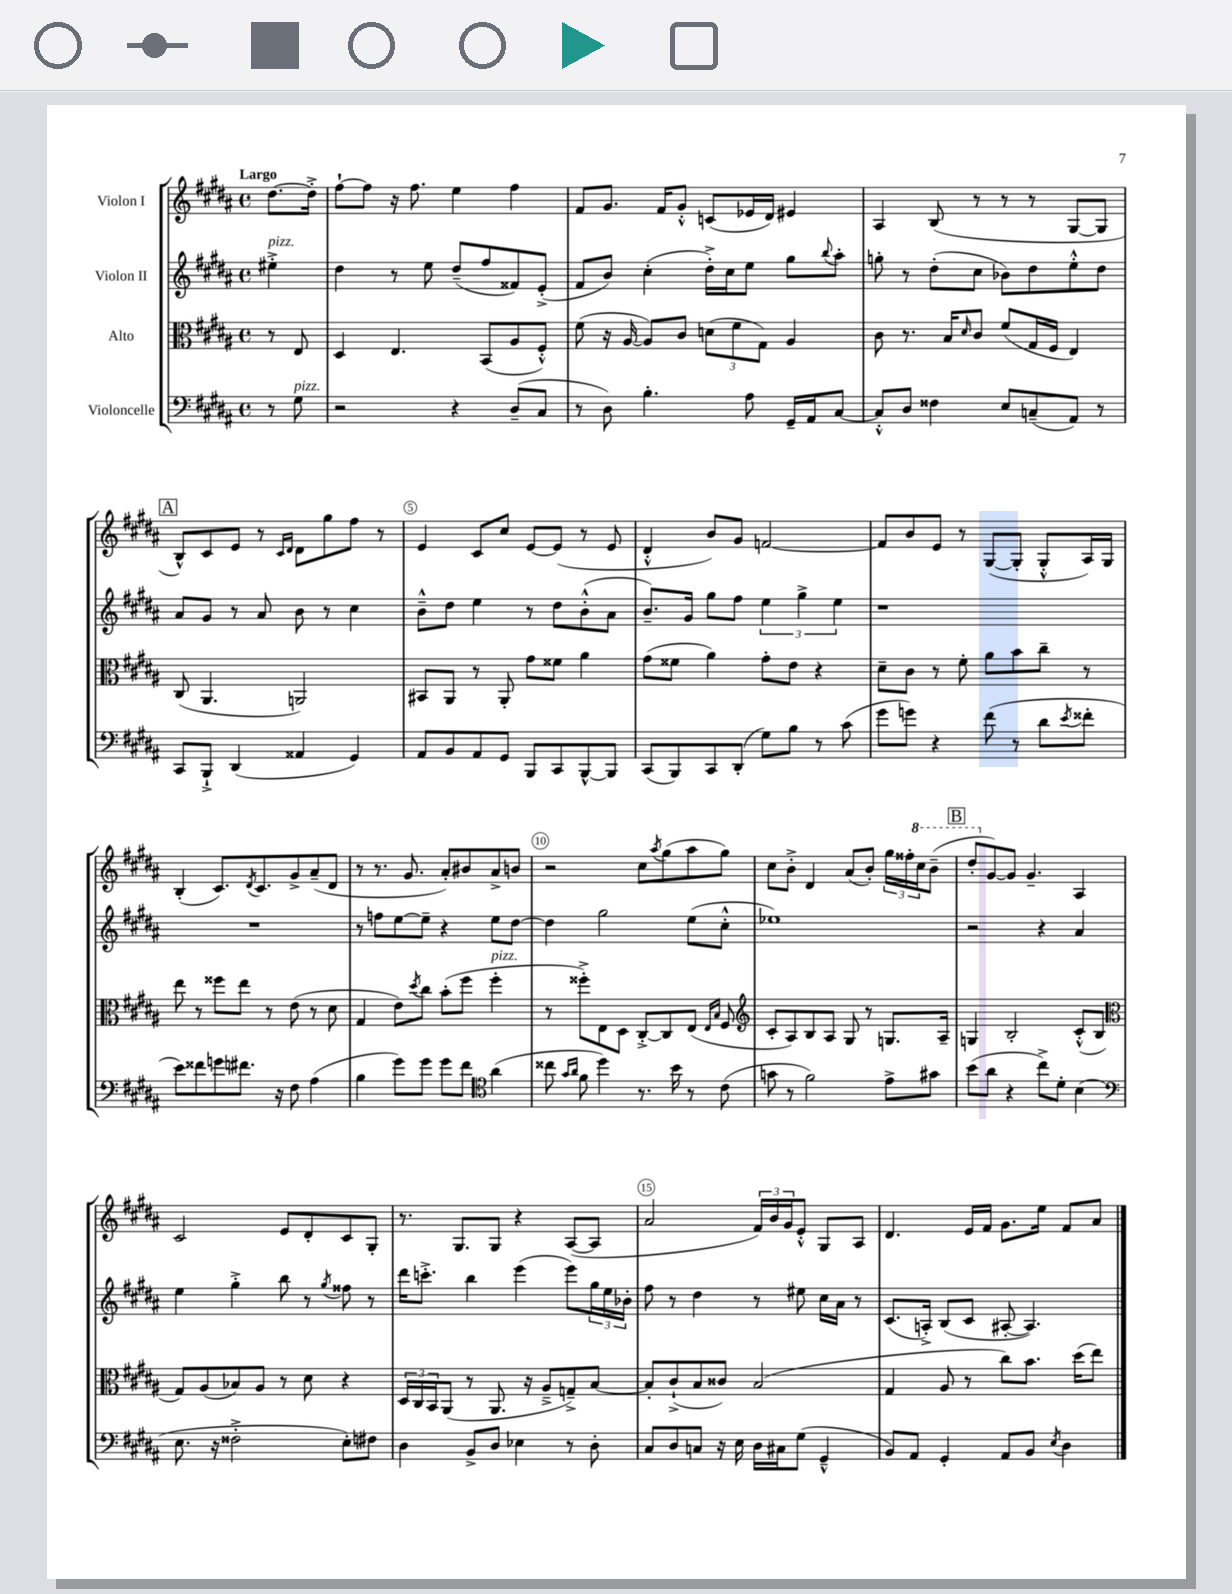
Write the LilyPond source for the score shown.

<<
\new StaffGroup <<
\new Staff = "s0" \with { instrumentName = "Violon I" } {
    \clef treble \key b \major \defaultTimeSignature \time 4/4 \partial 4 \tempo "Largo"
    dis''8.~ dis''16-.-> |
    fis''8~-! fis''8 r16 fis''8. e''4 fis''4 |
    fis'8 gis'8. fis'16 gis'8-.-^ c'8( ees'16 dis'16) eis'4 |
    ais4 b8( r8 r8 r8 gis8~ gis8 |
    \mark \markup { \box "A" } b8-^) cis'8 e'8 r8 \grace { cis'16 dis'16 } dis'8 gis''8 fis''8 r8 |
    e'4 cis'8 cis''8 e'8~ e'8( r8 e'8 |
    dis'4-.-^ b'8) gis'8 f'2~ |
    f'8 b'8 e'8 r8 gis8~( gis8-. gis8-.-^ ais16) gis16 |
    b4-.( cis'8.) \acciaccatura { dis'8 } cis'8. gis'8-> ais'8--( dis'8 |
    r8 r8. gis'8. ais'8-.) bis'8 ais'8-> b'8 |
    r2 cis''8 \acciaccatura { ais''8 } gis''8( ais''8 gis''8) |
    cis''8 b'8-.-> dis'4 ais'8( b'8-.) \tuplet 3/2 { gis''16 fisis''16-. \ottava #1 cis'''16 } b''8--( |
    \mark \markup { \box "B" } dis'''8-. \ottava #0 gis'8~) gis'8 gis'4.-- ais4 |
    cis'2 e'8 dis'8-. cis'8 gis8-. |
    r8. gis8. gis8 r4 ais8~( ais8 |
    ais'2 \tuplet 3/2 { fis'16) b'16 gis'16 } e'8-.-^ gis8 ais8 |
    dis'4. e'16 fis'16 gis'8. e''16 fis'8 ais'8 \bar "|." |
}
\new Staff = "s1" \with { instrumentName = "Violon II" } {
    \clef treble \key b \major \defaultTimeSignature \time 4/4 \partial 4
    eis''4-.->^\markup { \italic "pizz." } |
    dis''4 r8 e''8 dis''8--( fis''8 fisis'8) e'8-.->( |
    fis'8 b'8) cis''4-.( dis''16-.->) cis''16 e''8 gis''8 \appoggiatura { b''8 } ais''8-. |
    g''8-. r8 dis''8-.( cis''8 bes'8) dis''8 e''8-.-^ dis''8 |
    \mark \markup { \box "A" } ais'8 gis'8 r8 ais'8 b'8 r8 cis''4 |
    b'8---^ dis''8 e''4 r8 dis''8 b'8-.-^( ais'8 |
    b'8.--) gis'16 gis''8 fis''8 \tuplet 3/2 { e''4 gis''4-> e''4 } |
    r1 |
    R1 |
    r8 f''8 e''8~ e''8-- r4 e''8 dis''8~ |
    dis''4 gis''2 e''8( cis''8-.-^ |
    ees''1) |
    \mark \markup { \box "B" } r2 r4 ais'4 |
    e''4 gis''4-.-> b''8 r8 \acciaccatura { gis''8 } fisis''8 r8 |
    dis'''16 c'''8.-.-> b''4 e'''4( e'''8) \tuplet 3/2 { gis''16 e''16 bes'16-. } |
    fis''8 r8 dis''4 r8 eis''8 cis''16 ais'16 r8 |
    cis'8.( a16-.->) b8( cis'8 ais8~-. ais4.) \bar "|." |
}
\new Staff = "s2" \with { instrumentName = "Alto" } {
    \clef alto \key b \major \defaultTimeSignature \time 4/4 \partial 4
    r8 e8 |
    dis4 e4. b,8( ais8 fis8-.-^) |
    fis'8( r16 ais16~ ais8) cis'8 \tuplet 3/2 { d'8( fis'8 gis8) } ais4 |
    cis'8 r8. b16 \grace { dis'16 } cis'8 fis'8( gis16 fis16 e4) |
    \mark \markup { \box "A" } cis8( ais,4. a,2) |
    bis,8 ais,8 r8 ais,8-. gis'8 fisis'8 ais'4 |
    gis'8( fisis'8 ais'4) gis'8-. e'8 r4 |
    dis'8-- cis'8 r8 fis'8-. ais'8 b'8 cis''8-- r8 |
    e''8 r8 fisis''8 e''8 r8 e'8( r8 dis'8 |
    gis4 e'8) \acciaccatura { dis''8 } cis''8 b'8-.( fis''8 fis''4-.^\markup { \italic "pizz." } |
    r8 fisis''8-.->) e8 dis8 cis8~-.-> cis8 e8( \grace { e16 b16 } fis8 |
    \clef treble cis'8-. ais8) b8 ais8 gis8 r8 g8. ais16-- |
    \mark \markup { \box "B" } g4 b2-. cis'8-.-^( b8 |
    \clef alto gis8) ais8( bes8) ais8 r8 dis'8 r4 |
    \tuplet 3/2 { dis16 cis16 b,16 } ais,8( r8 ais,8. r16 ais8---> g8--->) b8~ |
    b8-. cis'8-!->( b8 cisis'8) b2( |
    gis4 ais8 r8 cis''8) b'8. dis''16( e''8) \bar "|." |
}
\new Staff = "s3" \with { instrumentName = "Violoncelle" } {
    \clef bass \key b \major \defaultTimeSignature \time 4/4 \partial 4
    r8 gis8^\markup { \italic "pizz." } |
    r2 r4 dis8--( cis8 |
    r8 dis8) b4.-. ais8 gis,16-- ais,16 cis8~ |
    cis8-.-^ dis8 fisis4 e8 c8--( ais,8) r8 |
    \mark \markup { \box "A" } cis,8 b,,8-!-> dis,4( aisis,4 gis,4) |
    ais,8 b,8 ais,8 gis,8 b,,8 cis,8 b,,8~-^ b,,8 |
    cis,8( b,,8) cis,8 dis,8-.( gis8) b8 r8 cis'8( |
    gis'8 g'8) r4 fis'8( r8 dis'8 \acciaccatura { e'8 } fisis'8-. |
    e'8) fisis'8 g'8 fis'8. r16 fis8 ais4( |
    b4 gis'8) gis'8 gis'8 fis'8 \clef tenor ais'4( |
    cisis''8 \grace { gis'16 ais'16 } fis'8 dis''4) r8. b'16 r8 cis'8( |
    g'8 r8 fis'2) e'8-> gis'8 |
    \mark \markup { \box "B" } b'8( ais'8 r4 cis''8->) dis'8-. b4( |
    \clef bass e8. r16 fisis2-.-> e8-.) fis8 |
    dis4 b,8-> dis8 ees4 r8 dis8-. |
    cis8 dis8 c8 r16 e16 dis16 cis16 gis8( gis,4---^ |
    b,8) ais,8 gis,4-. ais,8 b,8 \acciaccatura { e8 } dis4 \bar "|." |
}
>>
>>
\layout { \context { \Score \override BarNumber.break-visibility = ##(#f #t #t) barNumberVisibility = #(every-nth-bar-number-visible 5) \override BarNumber.stencil = #(make-stencil-circler 0.1 0.3 ly:text-interface::print) } }
